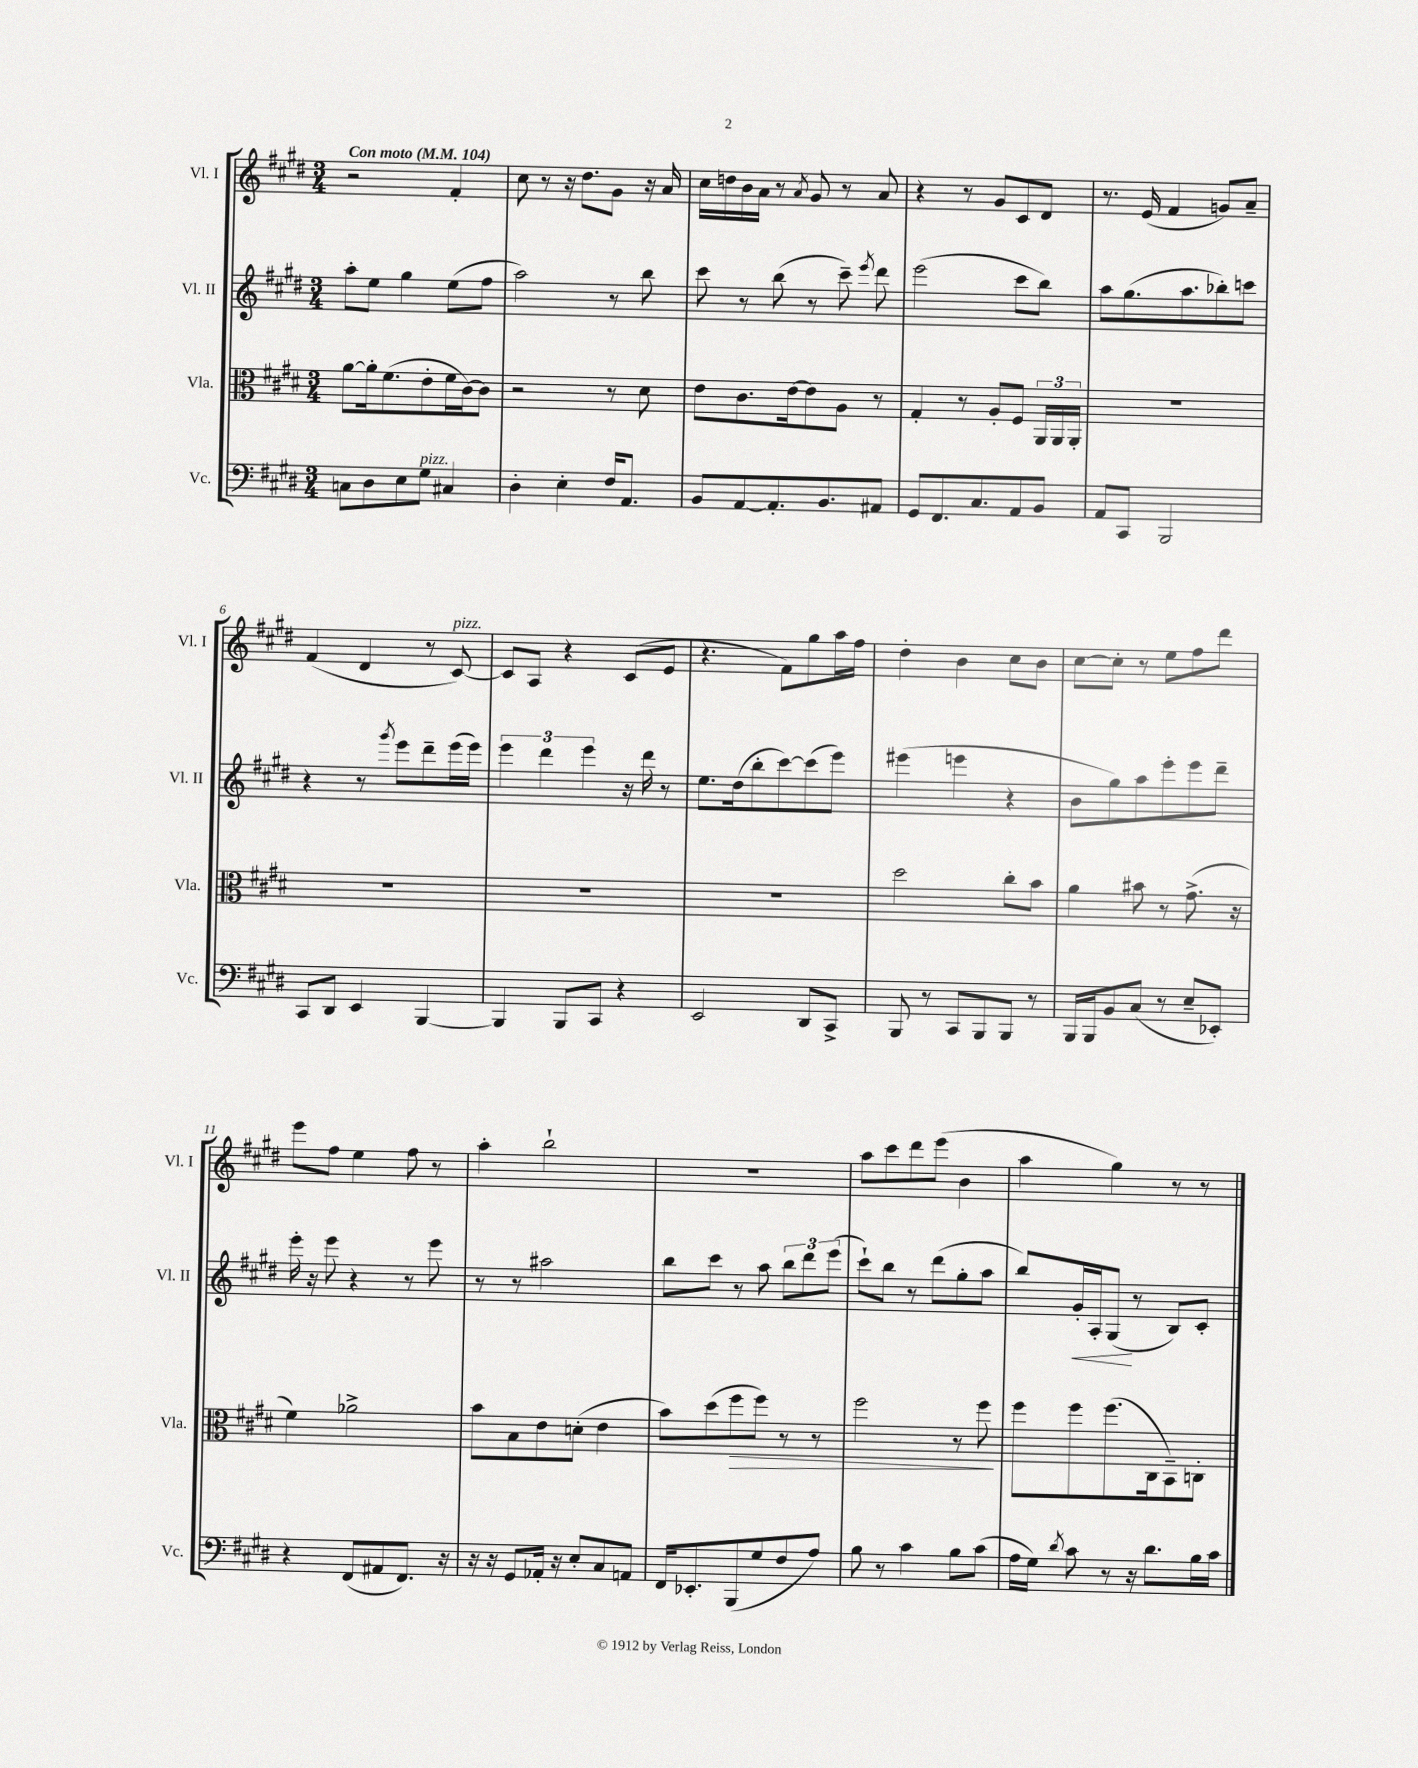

**kern	**kern	**kern	**kern
*staff4	*staff3	*staff2	*staff1
*clefF4	*clefC3	*clefG2	*clefG2
*k[f#c#g#d#]	*k[f#c#g#d#]	*k[f#c#g#d#]	*k[f#c#g#d#]
*M3/4	*M3/4	*M3/4	*M3/4
*MM104	*MM104	*MM104	*MM104
8C\L	[8a\L	8aa'\L	2r
8D#\	16a'\]k	8ee\J	.
.	(8.f#\	.	.
8E\	.	4gg#\	.
8G#\J	8e'\	.	.
4C#/	16f#\L	(8ee\L	4f#'/
.	[16c#\J)	.	.
.	8c#\]J	8ff#\J	.
=	=	=	=
4D#'\	2r	2aa\)	8cc#\
.	.	.	8r
4E'\	.	.	16r
.	.	.	8.dd#\L
16F#/LK	8r	8r	8g#\J
8.AA/J	.	.	.
.	8d#\	8bb\	16r
.	.	.	16a/
=	=	=	=
8BB/L	8e\L	8ccc#\	16cc#\LL
.	.	.	16dd\
[8AA/	8.c#\	8r	16b\
.	.	.	16a\JJ
8.AA'/]	.	(8bb\	8r
.	[16e\k	.	.
.	.	.	8qa/
.	8e\]	8r	8g#/
8.BB/	.	.	.
.	8A\J	8ccc#~\)	8r
.	.	8qeee/	.
8AA#/J	8r	8ddd#\	8a/
=	=	=	=
8GG#/L	4G#'/	(2eee\	4r
8.FF#/	.	.	.
.	8r	.	8r
8.C#/	.	.	.
.	8A'/L	.	8g#/L
8AA/	8F#/J	8ccc#\L	8c#/
8BB/J	24AA/LL	8bb\J)	8d#/J
.	24AA/	.	.
.	24AA'/JJ	.	.
=	=	=	=
8AA/L	2.r	8aa\L	8.r
8CC#/J	.	(8.gg#\	.
.	.	.	(16e/
2BBB/	.	.	4f#/
.	.	8.aa\	.
.	.	8bb-'\)	8g/L)
.	.	8ccc\J	8a~/J
=	=	=	=
8CC#/L	2.r	4r	(4f#/
8DD#/J	.	.	.
4EE/	.	8r	4d#/
.	.	8qggg#/	.
.	.	8eee\L	.
[4BBB/	.	8ddd#~\	8r
.	.	(16eee\L	[8c#/)
.	.	16eee\JJ)	.
=	=	=	=
4BBB/]	2.r	6eee\	8c#/]L
.	.	.	8A/J
.	.	6ddd#\	.
8BBB/L	.	.	4r
.	.	6eee\	.
8CC#/J	.	.	.
4r	.	16r	(8c#/L
.	.	16ddd#\	.
.	.	8r	8e/J
=	=	=	=
2EE/	2.r	8.ee\L	4.r
.	.	(16dd#\k	.
.	.	8bb'\	.
.	.	[8ccc#\)	8f#\L)
8DD#/L	.	(8ccc#\]	8gg#\
8CC#^/J	.	8eee\J)	16aa\L
.	.	.	16ff#\JJ
=	=	=	=
8BBB/	2dd#\	(4eee#\	4dd#'\
8r	.	.	.
8CC#/L	.	4eee\	4b\
8BBB/	.	.	.
8BBB/J	8cc#'\L	4r	8cc#\L
8r	8b\J	.	8b\J
=	=	=	=
16BBB/LL	4a\	8b\L	[8cc#\L
16BBB/J	.	.	.
8BB/	.	8gg#\)	8cc#'\]J
(8C#/J	8b#\	8aa\	8r
8r	8r	8eee'\	8ee\L
8E~/L	(8.g#^\	8eee\	8ff#\
8EE-'/J)	.	8ddd#~\J	8ddd#\J
.	16r	.	.
=	=	=	=
4r	4f#\)	16eee'\	8eee\L
.	.	16r	.
.	.	8eee\	8ff#\J
(8FF#/L	2a-^\	4r	4ee\
8AA#/	.	.	.
8.FF#/J)	.	8r	8ff#\
.	.	8eee\	8r
16r	.	.	.
=	=	=	=
16r	8b\L	8r	4aa'\
16r	.	.	.
8GG#/L	8B\	8r	.
16AA-'/Jk	8e\	2aa#\	2bb`\
16r	.	.	.
8E'/L	(8d'\J	.	.
8C#/	4e\	.	.
8AA/J	.	.	.
=	=	=	=
16FF#/LK	8b\L)	8bb\L	2.r
8.EE-'/	.	.	.
.	(8dd#\	8ccc#\J	.
(8BBB/	8ff#\	8r	.
8G#/	8ff#\J)	8aa\	.
8F#/	8r	12bb\L	.
.	.	12ddd#\	.
8A/J)	8r	.	.
.	.	(12eee\J	.
=	=	=	=
8B\	2ff#\	8ccc#`\L)	8aa\L
8r	.	8bb\J	8ccc#\
4c#\	.	8r	8ddd#\
.	.	(8ddd#\L	(8eee\J
8B\L	8r	8gg#'\	4b\
(8c#\J	8ff#\	8aa\J	.
=	=	=	=
16A\LL	8ff#\L	8bb/L)	4aa\
16G#\JJ)	.	.	.
8qd#/	.	.	.
8c#\	8ff#\	16g#'/L	.
.	.	16A'/J	.
8r	(8.ff#\	(8G#/J	4gg#\)
16r	.	8r	.
8.d#\L	16C#\k	.	.
.	8BB~\)	8B/L)	8r
16B\L	8C'\J	8c#'/J	8r
16c#\JJ	.	.	.
==	==	==	==
*-	*-	*-	*-
